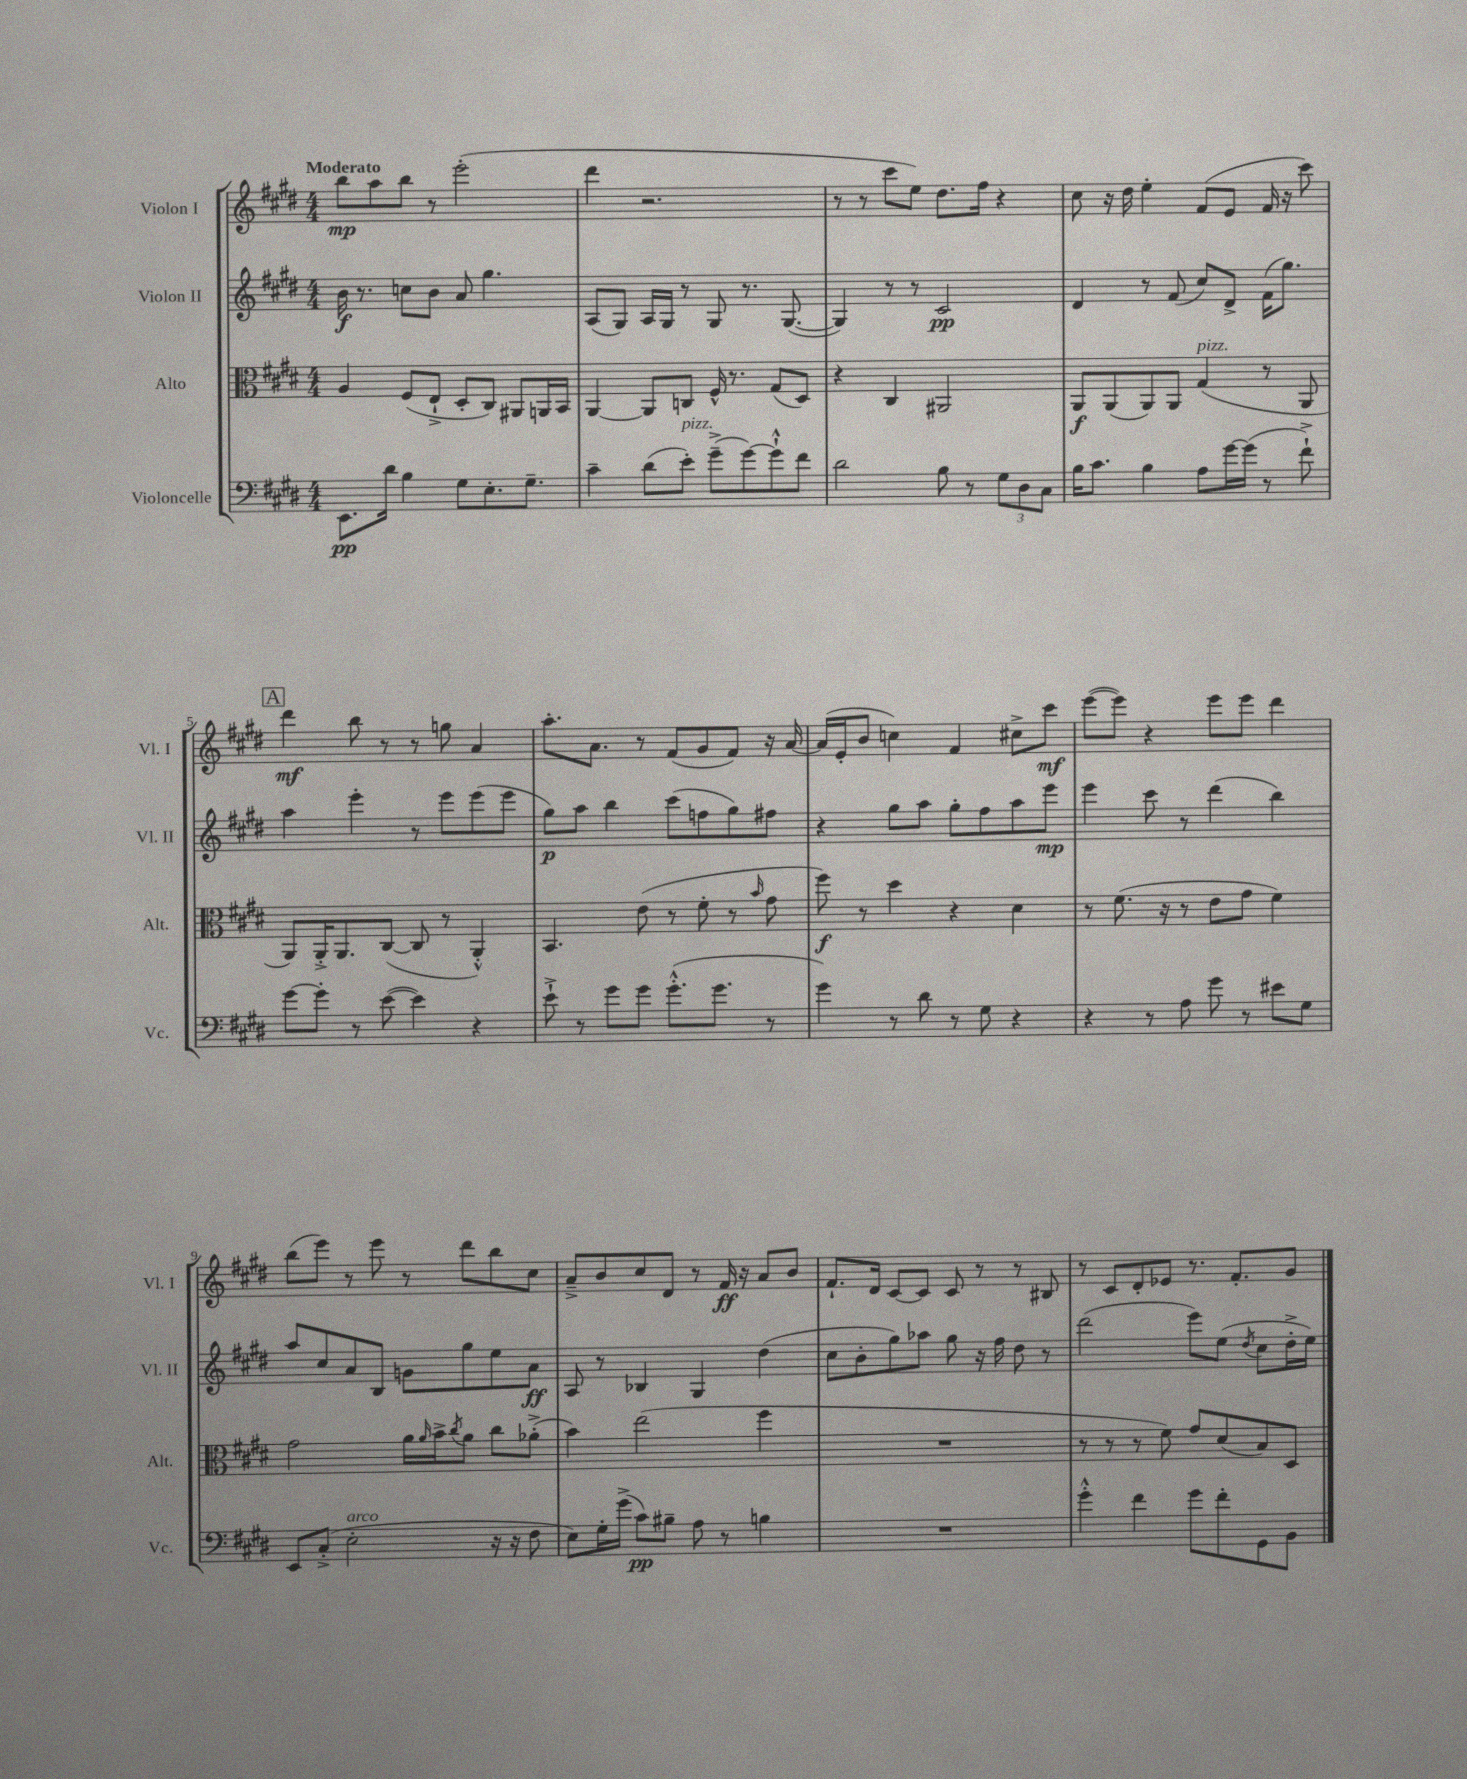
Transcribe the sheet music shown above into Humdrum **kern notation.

**kern	**kern	**kern	**kern
*staff4	*staff3	*staff2	*staff1
*clefF4	*clefC3	*clefG2	*clefG2
*k[f#c#g#d#]	*k[f#c#g#d#]	*k[f#c#g#d#]	*k[f#c#g#d#]
*M4/4	*M4/4	*M4/4	*M4/4
8.EE	4A	16b	8bb
.	.	8.r	.
.	.	.	8aa
16d#	.	.	.
4B	(8F#	8cc	8bb
.	8E`^	8b	8r
8G#	8D#'	8a	(2eee'
8.E'	8C#)	4.gg#	.
.	8AA#	.	.
8.G#~	.	.	.
.	16AA	.	.
.	16BB	.	.
=	=	=	=
4c#~	[4AA	(8A	4ddd#
.	.	8G#)	.
(8d#	8AA]	16A	2.r
.	.	16G#	.
8e')	8C	8r	.
(8g#~^	16F#^^	8G#	.
.	8.r	.	.
[8g#)	.	8.r	.
8g#`^^]	(8G#	.	.
.	.	([8.G#	.
8f#	8D#)	.	.
=	=	=	=
2d#	4r	4G#])	8r
.	.	.	8r
.	4C#	8r	8ccc#
.	.	8r	8ee)
8B	2AA#	2c#	8.dd#
8r	.	.	.
.	.	.	16ff#
12G#	.	.	4r
12D#	.	.	.
12C#	.	.	.
=	=	=	=
16B	8AA	4d#	8cc#
8.c#	.	.	.
.	(8AA	.	16r
.	.	.	16dd#
4B	8AA)	8r	4ee'
.	8AA	(8f#	.
8A	(4G#	8cc#)	(8f#
[16g#	.	8d#^	8e
(16g#]	.	.	.
8r	8r	(16f#	16f#
.	.	8.gg#)	16r
8f#`^)	8AA	.	8ccc#)
=	=	=	=
[8g#	8AA)	4aa	4ddd#
8g#']	16AA'^	.	.
.	8.AA	.	.
8r	.	4eee'	8bb
([8e	([8C#	.	8r
4e])	8C#]	8r	8r
.	8r	8eee	8gg
4r	4AA'^^)	(8eee	4a
.	.	8eee	.
=	=	=	=
8e`^	4.BB	8gg#)	8.aa'
8r	.	8aa	.
.	.	.	8.a
8g#	.	4bb	.
8g#	(8e	.	8r
(8.g#'^^	8r	(8ccc#	(8f#
.	8f#'	8ff	8g#
8.g#	.	.	.
.	8r	8gg#)	8f#)
.	16qqb	.	.
8r	8g#	8ff#	16r
.	.	.	[16a
=	=	=	=
4g#)	8ff#)	4r	(16a]
.	.	.	16e'
.	8r	.	8b
8r	4dd#	8gg#	4cc)
8d#	.	8aa	.
8r	4r	8gg#'	4f#
8G#	.	8ff#	.
4r	4d#	8aa	8cc#^
.	.	8eee	8ccc#
=	=	=	=
4r	8r	4eee	([8eee
.	(8.f#	.	8eee])
8r	.	8ccc#	4r
.	16r	.	.
8A	8r	8r	.
8g#	8e	(4ddd#	8eee
8r	8g#	.	8eee
8e#	4f#)	4bb)	4ddd#
8G#	.	.	.
=	=	=	=
8EE	2g#	8aa	(8bb
(8C#'^	.	8cc#	8eee)
2E'	.	8a	8r
.	.	8B	8eee
.	16a	8g	8r
.	16qqa	.	.
.	16b^	.	.
.	8qcc#	.	.
.	8a	8gg#	8ddd#
16r	8cc#	8ee	8bb
16r	.	.	.
8F#	(8a-'^	8a	8cc#
=	=	=	=
8E)	4b)	8A	8a~^
16G#'	.	8r	8b
(16g#^	.	.	.
8c#)	(2ee	4B-	8cc#
8B#~	.	.	8d#
8A	.	4G#	8r
8r	.	.	16f#
.	.	.	16r
4B	4ff#	(4dd#	8a
.	.	.	8b
=	=	=	=
1r	1r	8cc#	8.f#`
.	.	8b'	.
.	.	.	16d#
.	.	8gg#)	[8c#
.	.	8aa-	8c#]
.	.	8gg#	8c#
.	.	16r	8r
.	.	16ff#	.
.	.	8dd#	8r
.	.	8r	8B#
=	=	=	=
4g#'^^	8r	(2ddd#	8r
.	8r	.	8c#
4f#	8r	.	8d#'
.	8f#)	.	8e-
8g#	8g#	8eee)	8.r
8f#'	(8d#	(8ee	.
.	.	.	8.f#'
.	.	8qdd#	.
8GG#	8B)	8cc#	.
8BB	8D#	16dd#'^	8g#
.	.	16ee)	.
==	==	==	==
*-	*-	*-	*-
